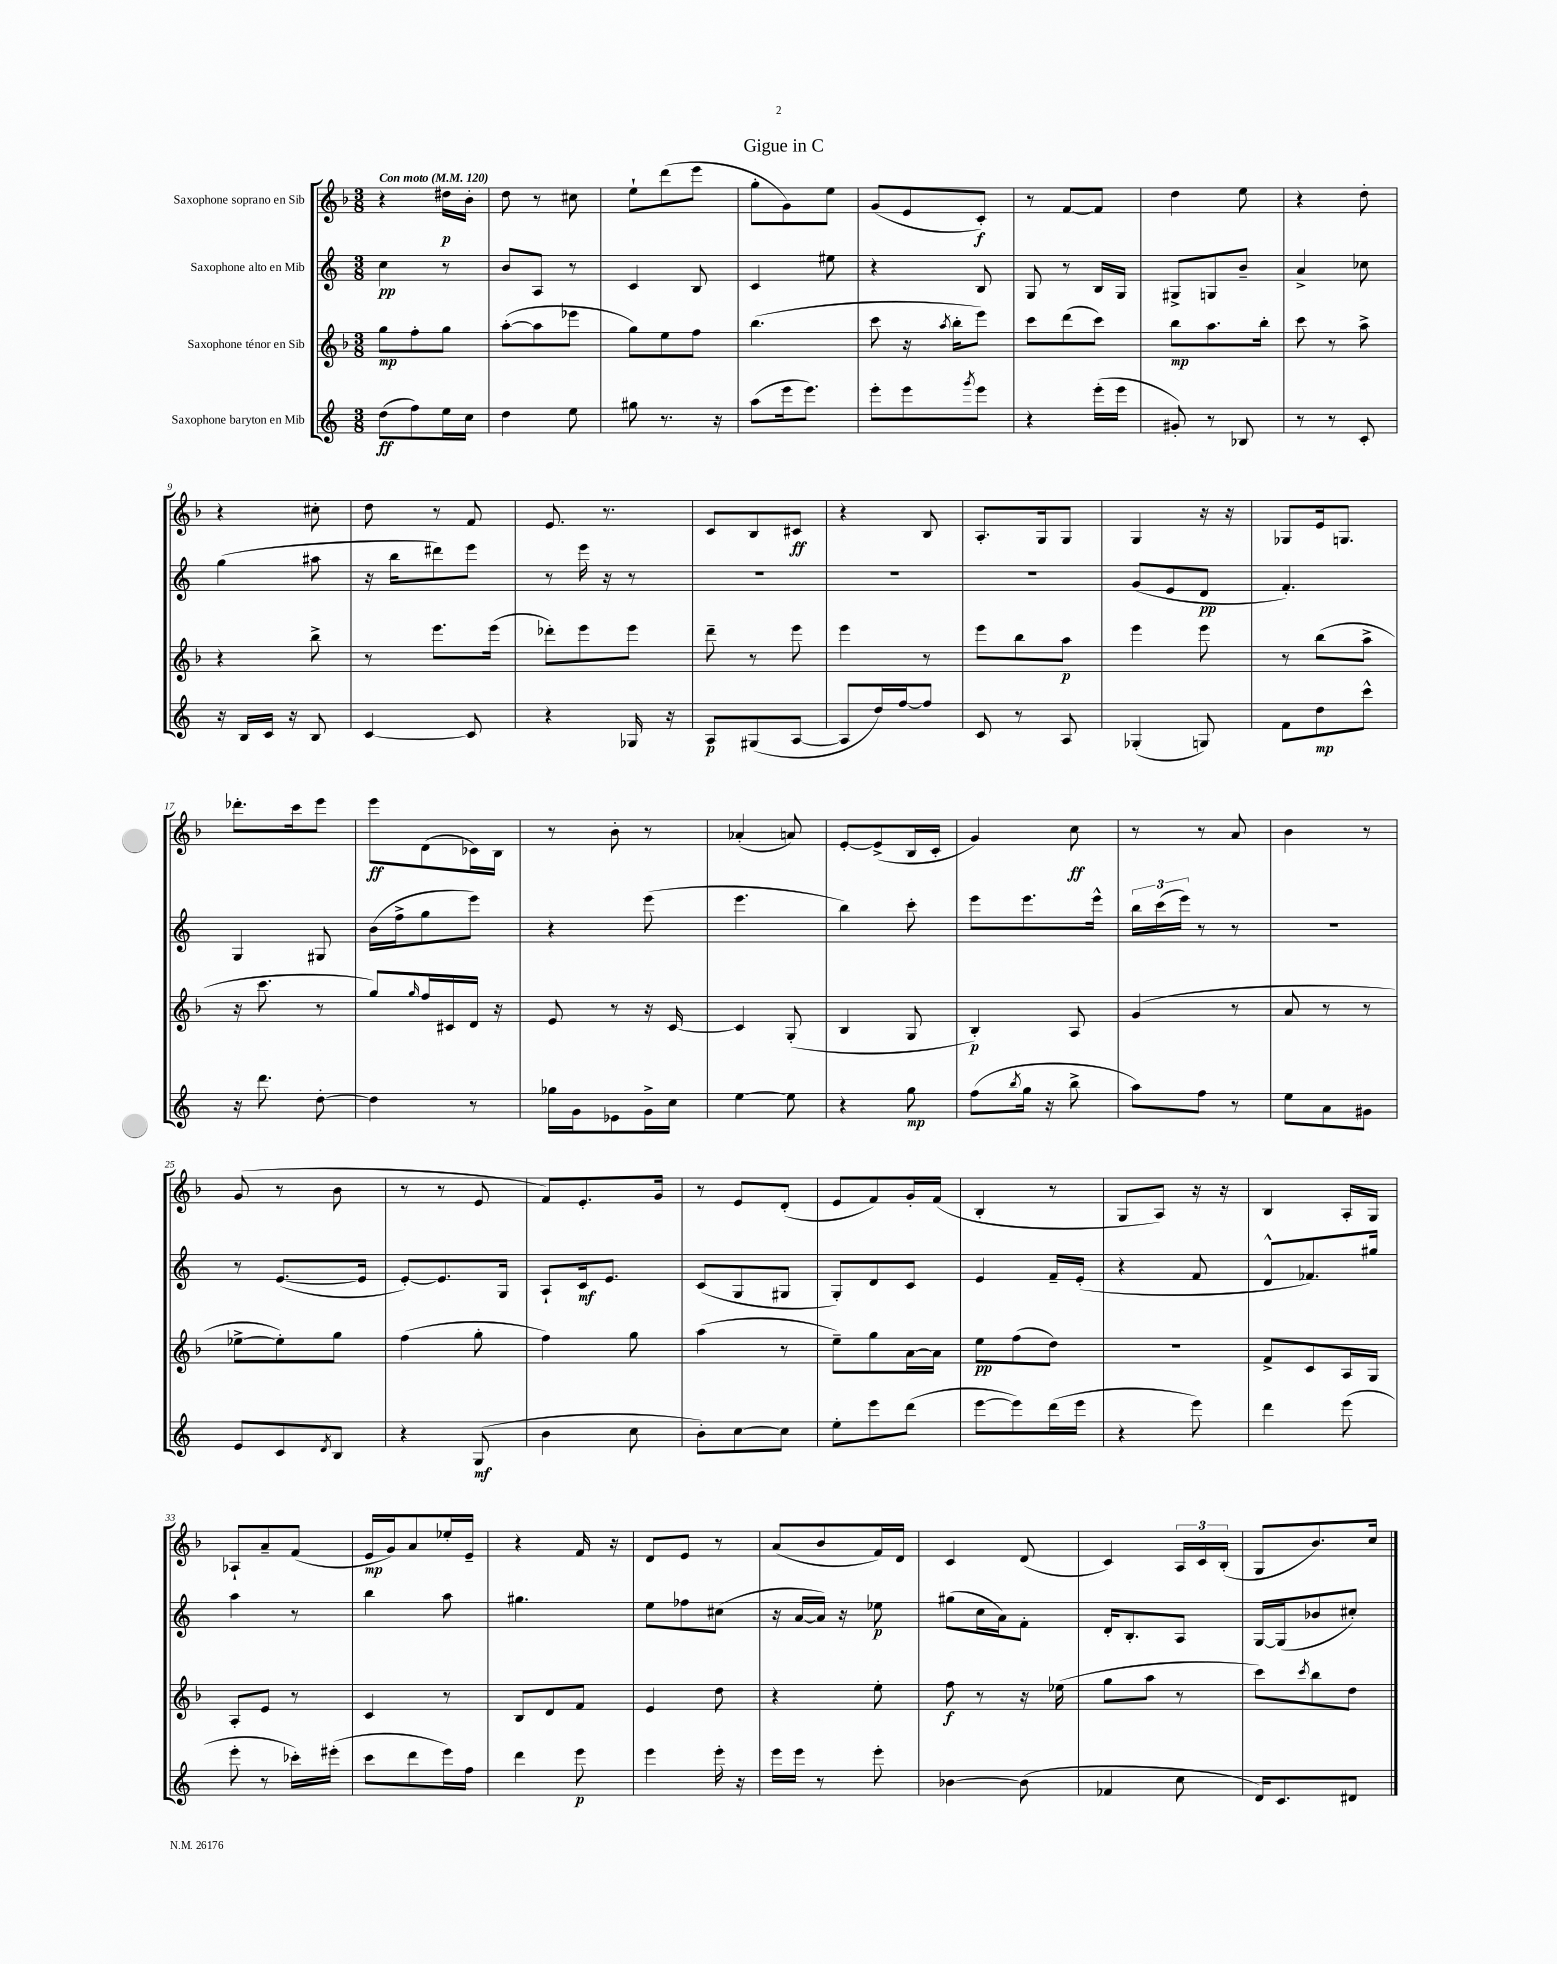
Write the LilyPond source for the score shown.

\header { title = "Gigue in C" }
<<
\new StaffGroup <<
\new Staff = "s0" \with { instrumentName = "Saxophone soprano en Sib" } {
    \clef treble \key f \major \numericTimeSignature \time 3/8 \tempo "Con moto" 4 = 120
    r4 dis''16\p bes'16-. |
    d''8 r8 cis''8 |
    e''8-! d'''8( e'''8 |
    g''8-. g'8) e''8 |
    g'8( e'8 c'8-.\f) |
    r8 f'8~ f'8 |
    d''4 e''8 |
    r4 d''8-. |
    r4 cis''8-. |
    d''8 r8 f'8 |
    e'8. r8. |
    c'8 bes8 cis'8\ff |
    r4 bes8 |
    a8.-. g16 g8 |
    g4 r16 r16 |
    ges8 e'16 g8. |
    des'''8.-. c'''16 e'''8 |
    e'''8\ff d'8( ces'16) bes16 |
    r8 bes'8-. r8 |
    aes'4-.( a'8) |
    e'8~-. e'8->( bes16 c'16-. |
    g'4) c''8\ff |
    r8 r8 a'8 |
    bes'4 r8 |
    g'8( r8 bes'8 |
    r8 r8 e'8 |
    f'8) e'8.-. g'16 |
    r8 e'8 d'8-.( |
    e'8 f'8) g'16-. f'16( |
    bes4-. r8 |
    g8 a8) r16 r16 |
    bes4 a16-. g16 |
    aes8-! a'8-- f'8( |
    e'16\mp g'16) a'8 ees''16-. e'16-- |
    r4 f'16 r16 |
    d'8 e'8 r8 |
    a'8( bes'8 f'16) d'16 |
    c'4 d'8( |
    c'4) \tuplet 3/2 { a16 c'16 bes16-.( } |
    g8 bes'8.) c''16 \bar "|." |
}
\new Staff = "s1" \with { instrumentName = "Saxophone alto en Mib" } {
    \clef treble \key c \major \numericTimeSignature \time 3/8
    c''4\pp r8 |
    b'8 a8 r8 |
    c'4 b8 |
    c'4 eis''8 |
    r4 b8 |
    g8 r8 b16 g16 |
    gis8-> g8 b'8-- |
    a'4-> ces''8 |
    g''4( ais''8 |
    r16 b''16 dis'''8) e'''8 |
    r8 e'''16 r16 r8 |
    R4. |
    R4. |
    R4. |
    g'8( e'8 d'8\pp |
    f'4.-.) |
    g4 gis8 |
    b'16( f''16-> g''8 e'''8) |
    r4 e'''8( |
    e'''4. |
    b''4) c'''8-. |
    e'''8 e'''8. e'''16-^ |
    \tuplet 3/2 { b''16 c'''16( e'''16) } r8 r8 |
    R4. |
    r8 e'8.~( e'16 |
    e'8~-.) e'8. g16 |
    a8-! c'16\mf e'8. |
    c'8( g8 gis8 |
    g8-.) d'8 c'8 |
    e'4 f'16-- e'16-.( |
    r4 f'8 |
    d'8-^ fes'8.) gis''16 |
    a''4 r8 |
    b''4 a''8 |
    gis''4. |
    e''8 fes''8 cis''8( |
    r16 a'16~ a'16) r16 ees''8\p |
    gis''8( c''16 a'16) f'8-. |
    d'16-. b8.-. a8 |
    g16~ g16( bes'8 cis''8-.) \bar "|." |
}
\new Staff = "s2" \with { instrumentName = "Saxophone ténor en Sib" } {
    \clef treble \key f \major \numericTimeSignature \time 3/8
    g''8\mp f''8-. g''8 |
    a''8~-.( a''8 ees'''8 |
    g''8) e''8 f''8 |
    bes''4.( |
    c'''8 r16 \acciaccatura { a''8 } bes''16-. e'''8) |
    c'''8 d'''8( c'''8) |
    bes''8\mp a''8. bes''16-. |
    c'''8 r8 a''8-> |
    r4 bes''8-> |
    r8 e'''8. e'''16( |
    des'''8-.) e'''8 e'''8 |
    d'''8-- r8 e'''8 |
    e'''4 r8 |
    e'''8 bes''8 a''8\p |
    e'''4 e'''8 |
    r8 bes''8( a''8-> |
    r16 c'''8. r8 |
    g''8) \grace { g''16 } f''16 cis'16 d'16 r16 |
    e'8 r8 r16 c'16~ |
    c'4 g8-.( |
    bes4 g8 |
    bes4-.\p) a8 |
    g'4( r8 |
    a'8 r8 r8 |
    ees''8~-> ees''8-.) g''8 |
    f''4( g''8-. |
    f''4) g''8 |
    a''4( r8 |
    e''8--) g''8 a'16~ a'16 |
    e''8\pp f''8( d''8) |
    R4. |
    f'8-> c'8 a16 g16 |
    a8-. e'8 r8 |
    c'4 r8 |
    bes8 d'8 f'8 |
    e'4 d''8 |
    r4 e''8-. |
    f''8\f r8 r16 ees''16( |
    g''8 a''8 r8 |
    c'''8) \acciaccatura { c'''8 } bes''8 d''8 \bar "|." |
}
\new Staff = "s3" \with { instrumentName = "Saxophone baryton en Mib" } {
    \clef treble \key c \major \numericTimeSignature \time 3/8
    d''8\ff( f''8) e''16 c''16 |
    d''4 e''8 |
    gis''8 r8. r16 |
    a''8( e'''16 e'''8.) |
    e'''8-. e'''8 \acciaccatura { g'''8 } e'''8 |
    r4 e'''16-.( e'''16 |
    gis'8-.) r8 bes8 |
    r8 r8 c'8-. |
    r16 b16 c'16 r16 b8 |
    c'4~ c'8 |
    r4 ges16 r16 |
    a8\p gis8( a8~ |
    a8 d''16) f''16~ f''8 |
    c'8 r8 a8 |
    ges4-.( g8) |
    f'8 d''8\mp c'''8-^ |
    r16 d'''8. d''8~-. |
    d''4 r8 |
    ges''16 g'16 ees'8 g'16-> c''16 |
    e''4~ e''8 |
    r4 g''8\mp |
    f''8( \acciaccatura { b''8 } g''16 r16 b''8-> |
    a''8) f''8 r8 |
    e''8 a'8 gis'8 |
    e'8 c'8 \acciaccatura { d'8 } b8 |
    r4 g8\mf( |
    b'4 c''8 |
    b'8-.) c''8~ c''8 |
    e''8-. e'''8 d'''8( |
    e'''8~ e'''8) d'''16( e'''16 |
    r4 e'''8) |
    d'''4 e'''8( |
    e'''8-. r8 ces'''16-.) eis'''16-.( |
    c'''8 d'''8 e'''16) f''16 |
    d'''4 e'''8\p |
    e'''4 e'''16-. r16 |
    e'''16 e'''16 r8 e'''8-. |
    bes'4~ bes'8( |
    fes'4 c''8 |
    d'16) c'8. dis'8 \bar "|." |
}
>>
>>
